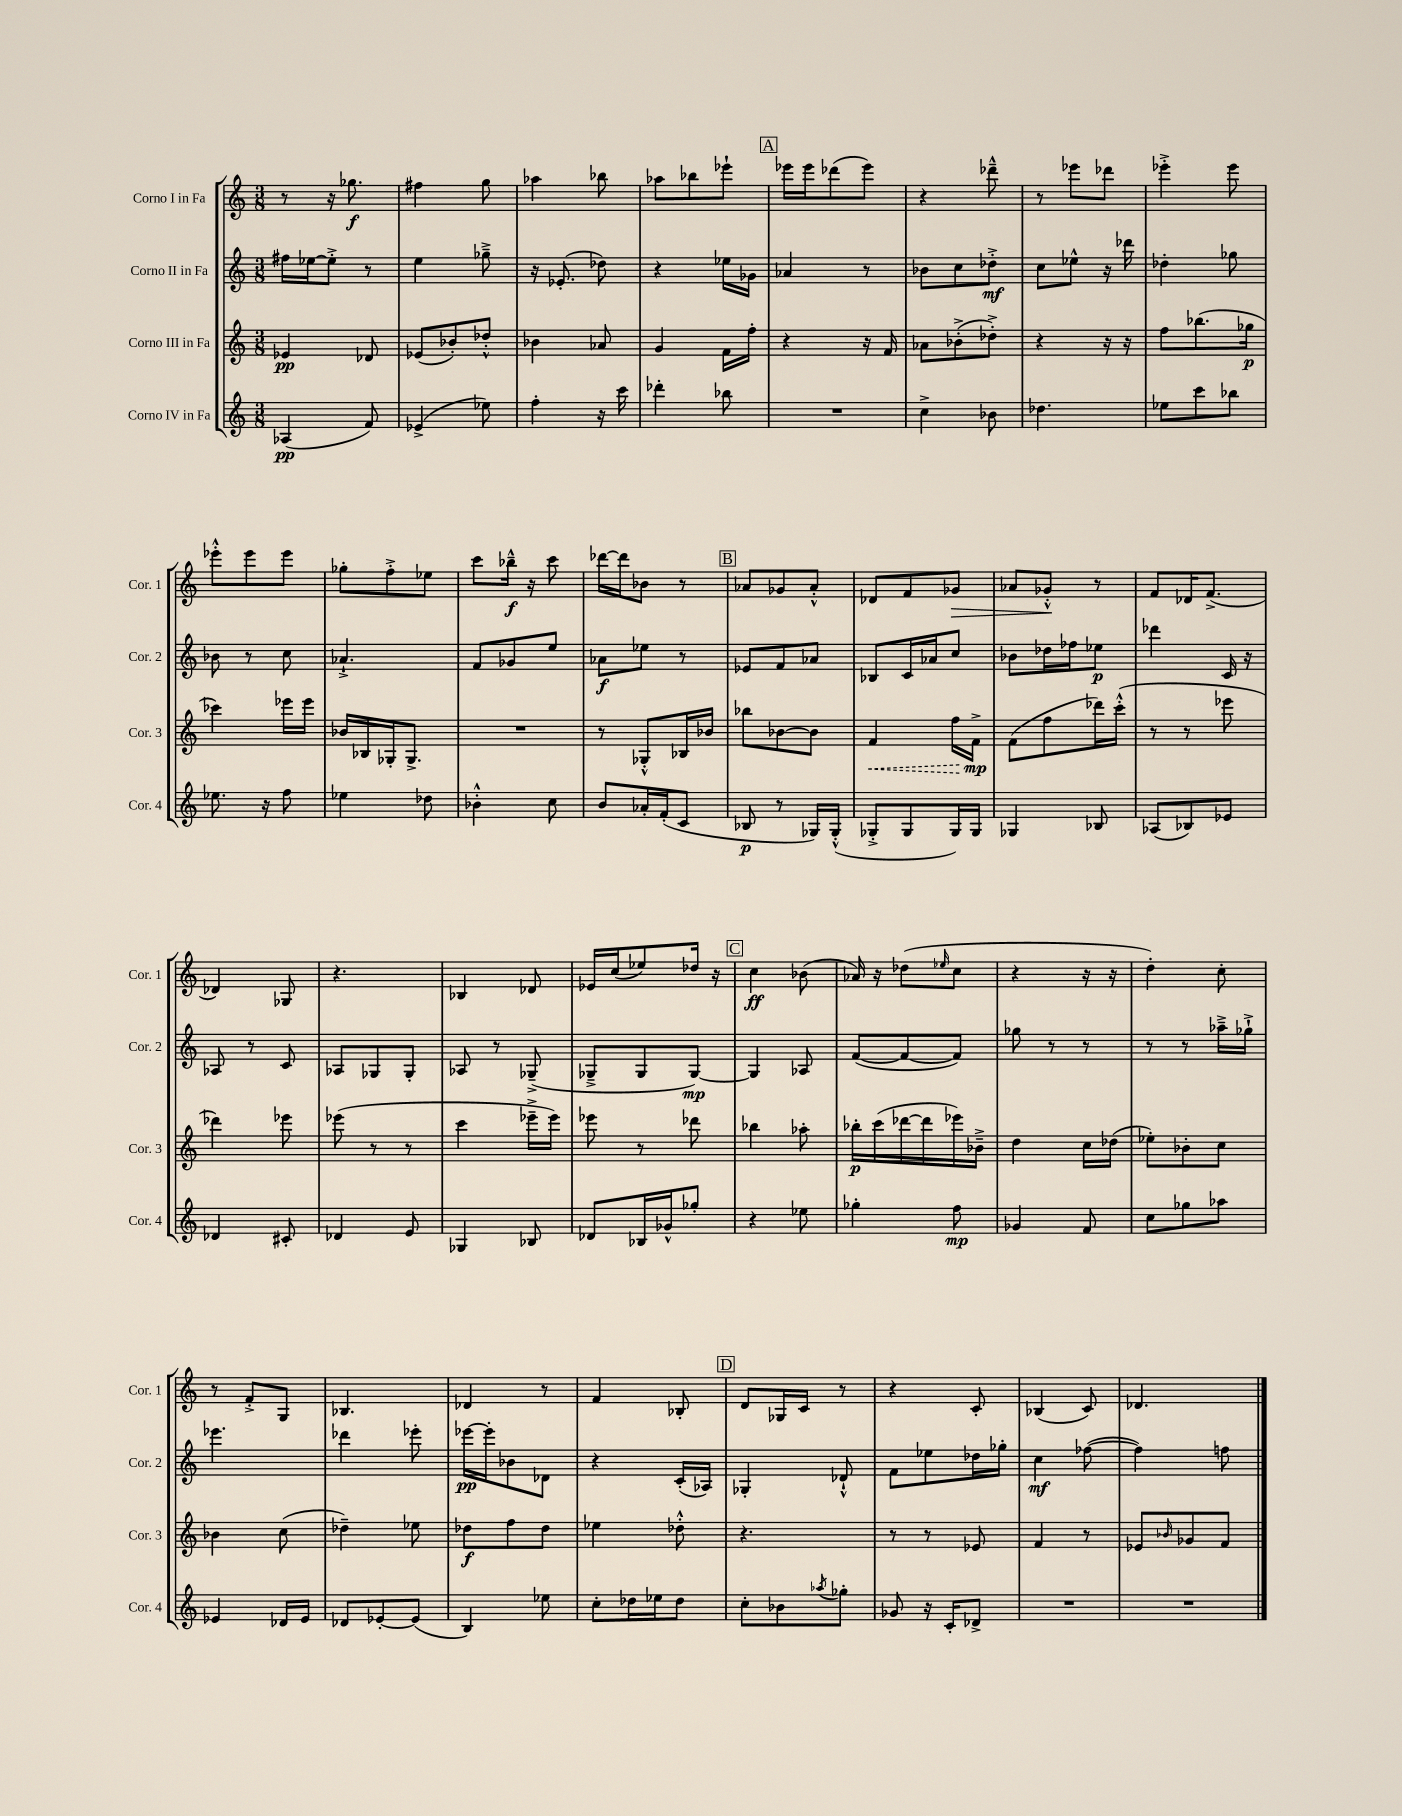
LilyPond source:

<<
\new StaffGroup <<
\new Staff = "s0" \with { instrumentName = "Corno I in Fa" shortInstrumentName = "Cor. 1" } {
    \clef treble \key c \major \numericTimeSignature \time 3/8
    r8 r16 ges''8.\f |
    fis''4 g''8 |
    aes''4 bes''8 |
    aes''8 bes''8 ees'''8-! |
    \mark \markup { \box "A" } ees'''16 ees'''16 des'''8( ees'''8) |
    r4 des'''8---^ |
    r8 ees'''8 des'''8 |
    ees'''4-.-> ees'''8 |
    ees'''8-.-^ ees'''8 ees'''8 |
    ges''8-. f''8-.-> ees''8 |
    c'''8 bes''16---^\f r16 c'''8 |
    des'''16~ des'''16 bes'8 r8 |
    \mark \markup { \box "B" } aes'8 ges'8 aes'8-.-^ |
    des'8 f'8 ges'8\> |
    aes'8 ges'8-.-^\! r8 |
    f'8 des'16 f'8.->( |
    des'4) ges8 |
    r4. |
    bes4 des'8 |
    ees'16 c''16( ees''8) des''16 r16 |
    \mark \markup { \box "C" } c''4\ff bes'8( |
    aes'16) r16 des''8( \grace { ees''16 } c''8 |
    r4 r16 r16 |
    d''4-.) c''8-. |
    r8 f'8-.-> g8 |
    bes4. |
    des'4 r8 |
    f'4 bes8-. |
    \mark \markup { \box "D" } d'8 ges16 c'16 r8 |
    r4 c'8-. |
    bes4( c'8) |
    des'4. \bar "|." |
}
\new Staff = "s1" \with { instrumentName = "Corno II in Fa" shortInstrumentName = "Cor. 2" } {
    \clef treble \key c \major \numericTimeSignature \time 3/8
    fis''16 ees''16~ ees''8-.-> r8 |
    e''4 ges''8---> |
    r16 ees'8.-.( des''8) |
    r4 ees''16 ges'16 |
    \mark \markup { \box "A" } aes'4 r8 |
    bes'8 c''8 des''8-.->\mf |
    c''8 ees''8-^ r16 des'''16 |
    des''4-. ges''8 |
    bes'8 r8 c''8 |
    aes'4.-!-> |
    f'8 ges'8 e''8 |
    aes'8\f ees''8 r8 |
    \mark \markup { \box "B" } ees'8 f'8 aes'8 |
    bes8 c'16 aes'16 c''8 |
    bes'8 des''16 fes''16 ees''8\p |
    des'''4 c'16 r16 |
    aes8 r8 c'8 |
    aes8 ges8 ges8-. |
    aes8 r8 ges8--->( |
    ges8---> ges8 ges8~\mp) |
    \mark \markup { \box "C" } ges4 aes8 |
    f'8~( f'8~ f'8) |
    ges''8 r8 r8 |
    r8 r8 aes''16---> ges''16-!-> |
    ees'''4. |
    des'''4 ees'''8-. |
    ees'''16~\pp ees'''16-. bes'8 des'8 |
    r4 c'16-.( aes16) |
    \mark \markup { \box "D" } ges4-. des'8-!-^ |
    f'8 ees''8 des''16 ges''16-. |
    c''4\mf fes''8~( |
    fes''4) f''8 \bar "|." |
}
\new Staff = "s2" \with { instrumentName = "Corno III in Fa" shortInstrumentName = "Cor. 3" } {
    \clef treble \key c \major \numericTimeSignature \time 3/8
    ees'4\pp des'8 |
    ees'8( bes'8-.) des''8-.-^ |
    bes'4 aes'8 |
    g'4 f'16 f''16-. |
    \mark \markup { \box "A" } r4 r16 f'16 |
    aes'8 bes'8-.->( des''8-.->) |
    r4 r16 r16 |
    f''8 bes''8.( ges''16\p |
    ces'''4) ees'''16 ees'''16 |
    bes'16 bes16 ges16-. ges8.-> |
    R4. |
    r8 ges8-.-^ bes16 bes'16 |
    \mark \markup { \box "B" } bes''8 bes'8~ bes'8 |
    \once \override Hairpin.style = #'dashed-line f'4\< f''16 f'16->\mp\! |
    f'8( f''8 des'''16) c'''16-.-^( |
    r8 r8 ees'''8 |
    des'''4) ees'''8 |
    ees'''8( r8 r8 |
    c'''4 ees'''16---> ees'''16) |
    ees'''8 r8 des'''8 |
    \mark \markup { \box "C" } bes''4 aes''8-. |
    bes''16-.\p c'''16( des'''16~ des'''16 ees'''16) bes'16---> |
    d''4 c''16 des''16( |
    ees''8-.) bes'8-. c''8 |
    bes'4 c''8( |
    des''4--) ees''8 |
    des''8\f f''8 des''8 |
    ees''4 des''8-.-^ |
    \mark \markup { \box "D" } r4. |
    r8 r8 ees'8 |
    f'4 r8 |
    ees'8 \grace { bes'16 } ges'8 f'8 \bar "|." |
}
\new Staff = "s3" \with { instrumentName = "Corno IV in Fa" shortInstrumentName = "Cor. 4" } {
    \clef treble \key c \major \numericTimeSignature \time 3/8
    aes4\pp( f'8) |
    ees'4->( ees''8) |
    f''4-. r16 c'''16 |
    des'''4-. bes''8 |
    \mark \markup { \box "A" } R4. |
    c''4-> bes'8 |
    des''4. |
    ees''8 c'''8 bes''8 |
    ees''8. r16 f''8 |
    ees''4 des''8 |
    bes'4-.-^ c''8 |
    b'8 aes'16-. f'16-.( c'8 |
    \mark \markup { \box "B" } bes8\p r8 ges16) ges16-.-^( |
    ges8-.-> ges8 ges16) ges16 |
    ges4 bes8 |
    aes8( bes8) ees'8 |
    des'4 cis'8-. |
    des'4 e'8 |
    ges4 bes8 |
    des'8 bes16 ges'16-^ ges''8-. |
    \mark \markup { \box "C" } r4 ees''8 |
    ges''4-. f''8\mp |
    ges'4 f'8 |
    c''8 ges''8 aes''8 |
    ees'4 des'16 ees'16 |
    des'8 ees'8~-. ees'8( |
    b4) ees''8 |
    c''8-. des''16 ees''16 des''8 |
    \mark \markup { \box "D" } c''8-. bes'8 \acciaccatura { aes''8 } ges''8-. |
    ges'8 r16 c'16-. des'8-> |
    R4. |
    R4. \bar "|." |
}
>>
>>
\layout { \context { \Score \remove "Bar_number_engraver" } }
